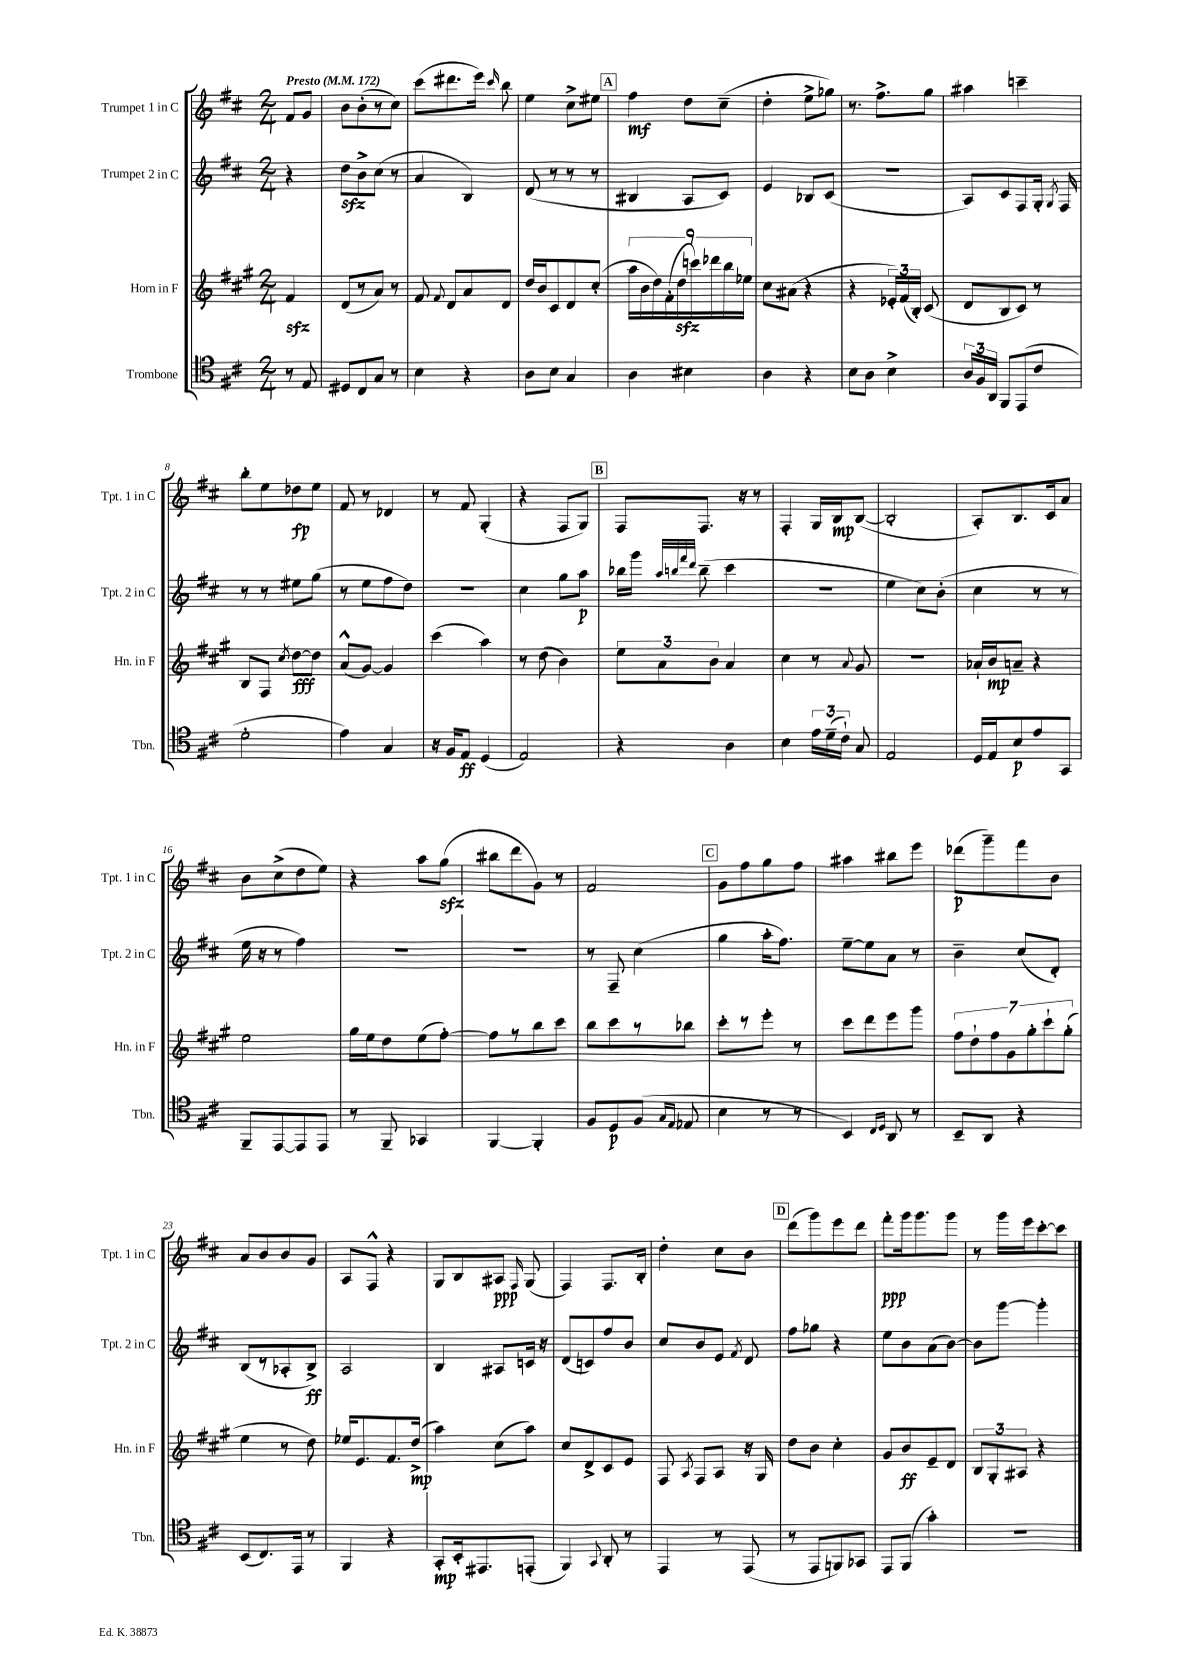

**kern	**kern	**kern	**kern
*staff4	*staff3	*staff2	*staff1
*clefC4	*clefG2	*clefG2	*clefG2
*k[f#c#]	*k[f#c#g#]	*k[f#c#]	*k[f#c#]
*M2/4	*M2/4	*M2/4	*M2/4
*MM172	*MM172	*MM172	*MM172
8r	4f#/	4r	8f#/L
8E/	.	.	8g/J
=	=	=	=
8D#/L	(8d/L	8dd\L	8b\L
8C#/	8r	8b^\	(8b'\
8G/J	8a/J)	(8cc#\J	8r
8r	8r	8r	8cc#\J)
=	=	=	=
4B\	8f#/	4a/	(8ccc#\L
.	8qqf#/	.	.
.	8d/L	.	8.ddd#\
4r	8a/	4B/)	.
.	.	.	16eee\Jk)
.	.	.	16qqccc#/
.	8d/J	.	8bb\
=	=	=	=
8A\L	16dd/LL	(8d/	4ee\
.	16b/J	.	.
8B\J	8c#/	8r	.
4G/	8d/	8r	8cc#^\L
.	(8cc#'/J	8r	8ee#\J
=	=	=	=
4A\	18aa\LL	4B#/	4ff#\
.	18b\	.	.
.	18dd\)	.	.
.	(18f#'\	.	.
.	18dd\	.	.
4B#\	.	8A/L	8dd\L
.	18ccc\)	.	.
.	18ddd-\	.	.
.	.	8c#/J)	(8cc#~\J
.	18bb\	.	.
.	18ee-\JJ	.	.
=	=	=	=
4A\	8cc#\L	4e/	4dd'\
.	(8a#\J	.	.
4r	4r	8B-/L	8ee^\L
.	.	(8c#/J	8gg-\J)
=	=	=	=
8B\L	4r	2r	8.r
8A\J	.	.	.
.	.	.	8.ff#^\L
4B^\	24e-'/LL)	.	.
.	(24f#/	.	.
.	24B'/JJ)	.	.
.	(8c#/	.	8gg\J
=	=	=	=
24A/LL	8d/L	8A/L)	4aa#\
24F#/	.	.	.
24AA/JJ	.	.	.
8FF#/L	8B/	8c#/	.
(8EE/	8c#/J)	8F#/	4ccc~\
8c#/J	8r	16G'/Jk	.
.	.	8qG/	.
.	.	16F#/	.
=	=	=	=
2d'\	8B/L	8r	8bb'\L
.	8F#/J	8r	8ee\
.	8qcc#/	.	.
.	[8dd\L	8ee#\L	8dd-\
.	8dd\]J	(8gg\J	8ee\J
=	=	=	=
4e\)	(8a^^/L	8r	8f#/
.	[8g#/J)	8ee\L	8r
4G/	4g#/]	8ff#\	4d-/
.	.	8dd\J)	.
=	=	=	=
16r	(4ccc#\	2r	8r
16F#/LK	.	.	.
8E/J	.	.	8f#/
(4D/	4aa\)	.	(4G'/
=	=	=	=
2E/)	8r	4cc#\	4r
.	(8dd\	.	.
.	4b\)	8gg\L	8F#/L
.	.	8aa\J	8G/J)
=	=	=	=
4r	12ee\L	16bb-\LL	8F#/L
.	.	16ggg\JJ	.
.	12a\	.	.
.	.	32qqaa/LLL	.
.	.	32qqbb/	.
.	.	32qqfff#/	.
.	.	32qqddd/JJJ	.
.	.	(8bb~\	8.F#/J
.	12b\J	.	.
4A\	4a/	4ccc#\	.
.	.	.	16r
.	.	.	8r
=	=	=	=
4B\	4cc#\	2r	4F#'/
24e\LL	8r	.	16G/LL
(24d~\	.	.	.
.	.	.	16B/J
24c#`\JJ)	.	.	.
.	8qqa/	.	.
8G/	8g#/	.	([8B/J
=	=	=	=
2E/	2r	4ee\	2B'/]
.	.	8cc#\L)	.
.	.	(8b'\J	.
=	=	=	=
16D/LL	16a-`/LL	4cc#\	8A'/L)
16E/J	16b/J	.	.
8B/	8a~/J	.	8.B/
8e/	4r	8r	.
.	.	.	16c#/k
8GG/J	.	8r	8a/J
=	=	=	=
8FF#~/L	2ee\	16ee\	8b\L
.	.	16r	.
[8EE/	.	8r	(8cc#^\
8EE/]	.	4ff#\)	8dd\
8EE/J	.	.	8ee\J)
=	=	=	=
8r	16gg#\LL	2r	4r
.	16ee\J	.	.
8FF#~/	8dd\	.	.
4GG-/	(8ee\	.	8aa\L
.	[8ff#'\J)	.	(8gg\J
=	=	=	=
[4FF#/	8ff#\]L	2r	8bb#\L
.	8r	.	8ddd\
4FF#'/]	8bb\	.	8g\J)
.	8ccc#\J	.	8r
=	=	=	=
8F#/L	8bb\L	8r	2f#/
8D/	8ccc#\	8F#~/	.
(8F#/J	8r	(4cc#\	.
16qqG/LL	.	.	.
16qqE/JJ	.	.	.
8E-/	8bb-\J	.	.
=	=	=	=
4B\	8ccc#'\L	4gg\	8g\L
.	8r	.	8ff#\
8r	8eee'\J	16aa'\LK	8gg\
.	.	8.ff#\J)	.
8r	8r	.	8ff#\J
=	=	=	=
4BB/)	8ccc#\L	[8ee~\L	4aa#\
.	8ddd\	8ee\]	.
16qqC#/LL	.	.	.
16qqD/JJ	.	.	.
8AA/	8eee\	8a\J	8bb#\L
8r	8ggg#\J	8r	8eee\J
=	=	=	=
8BB~/L	14ff#\L	4b~\	(8ddd-\L
.	14dd`\	.	.
8AA/J	.	.	8ggg~\)
.	14ff#\	.	.
.	14g#\	.	.
4r	.	(8cc#/L	8fff#\
.	14gg#'\	.	.
.	14ccc#`\	.	.
.	.	8d'/J)	8b\J
.	(14gg#'\J	.	.
=	=	=	=
(8BB/L	4ee\	(8B/L	8a/L
8.C#/)	.	8r	8b/
.	8r	8A-'/	8b/
16EE/Jk	.	.	.
8r	8dd\)	8B^/J)	8g/J
=	=	=	=
4FF#/	16ee-/LK	2A/	8A/L
.	8.e/	.	.
.	.	.	8F#^^/J
4r	8.f#/	.	4r
.	(16dd^/Jk	.	.
=	=	=	=
8GG'/L	4aa\)	4B/	8G/L
16BB'/k	.	.	8B/
8.EE#/	.	.	.
.	(8cc#\L	8A#/L	8A#/J
.	.	.	16qqF#/
(8EE'/J	8aa\J)	16c/Jk	(8G/
.	.	16r	.
=	=	=	=
4FF#/)	8cc#/L	(8d/L	4F#/)
.	8d^/	8c/)	.
8qqGG/	.	.	.
8AA'/	8c#/	8ff#/	8.F#/L
8r	8e/J	8b/J	.
.	.	.	16B'/Jk
=	=	=	=
4EE/	8F#/	8cc#/L	4dd'\
.	8qA/	.	.
.	8F#/L	8b/	.
8r	8A/J	8e/J	8cc#\L
.	.	8qf#/	.
(8EE/	16r	8d/	8b\J
.	16G#/	.	.
=	=	=	=
8r	8dd\L	8ff#\L	(8ddd\L
8EE/L	8b\J	8gg-\J	8ggg\)
8FF/)	4cc#'\	4r	8eee\
8GG-/J	.	.	8ddd\J
=	=	=	=
8EE/L	8g#/L	8ee\L	8fff#'\L
(8FF#/J	8b/	8b\	16ggg\k
.	.	.	8.ggg\
4g'\)	8e~/	(8a\	.
.	8d/J	[8b\J)	8ggg\J
=	=	=	=
2r	12B/L	8b\]L	8r
.	12G#'/	.	.
.	.	[8ggg\J	16ggg\LL
.	12A#/J	.	.
.	.	.	16eee\J
.	4r	4ggg'\]	[8ccc#'\
.	.	.	8ccc#\]J
==	==	==	==
*-	*-	*-	*-
